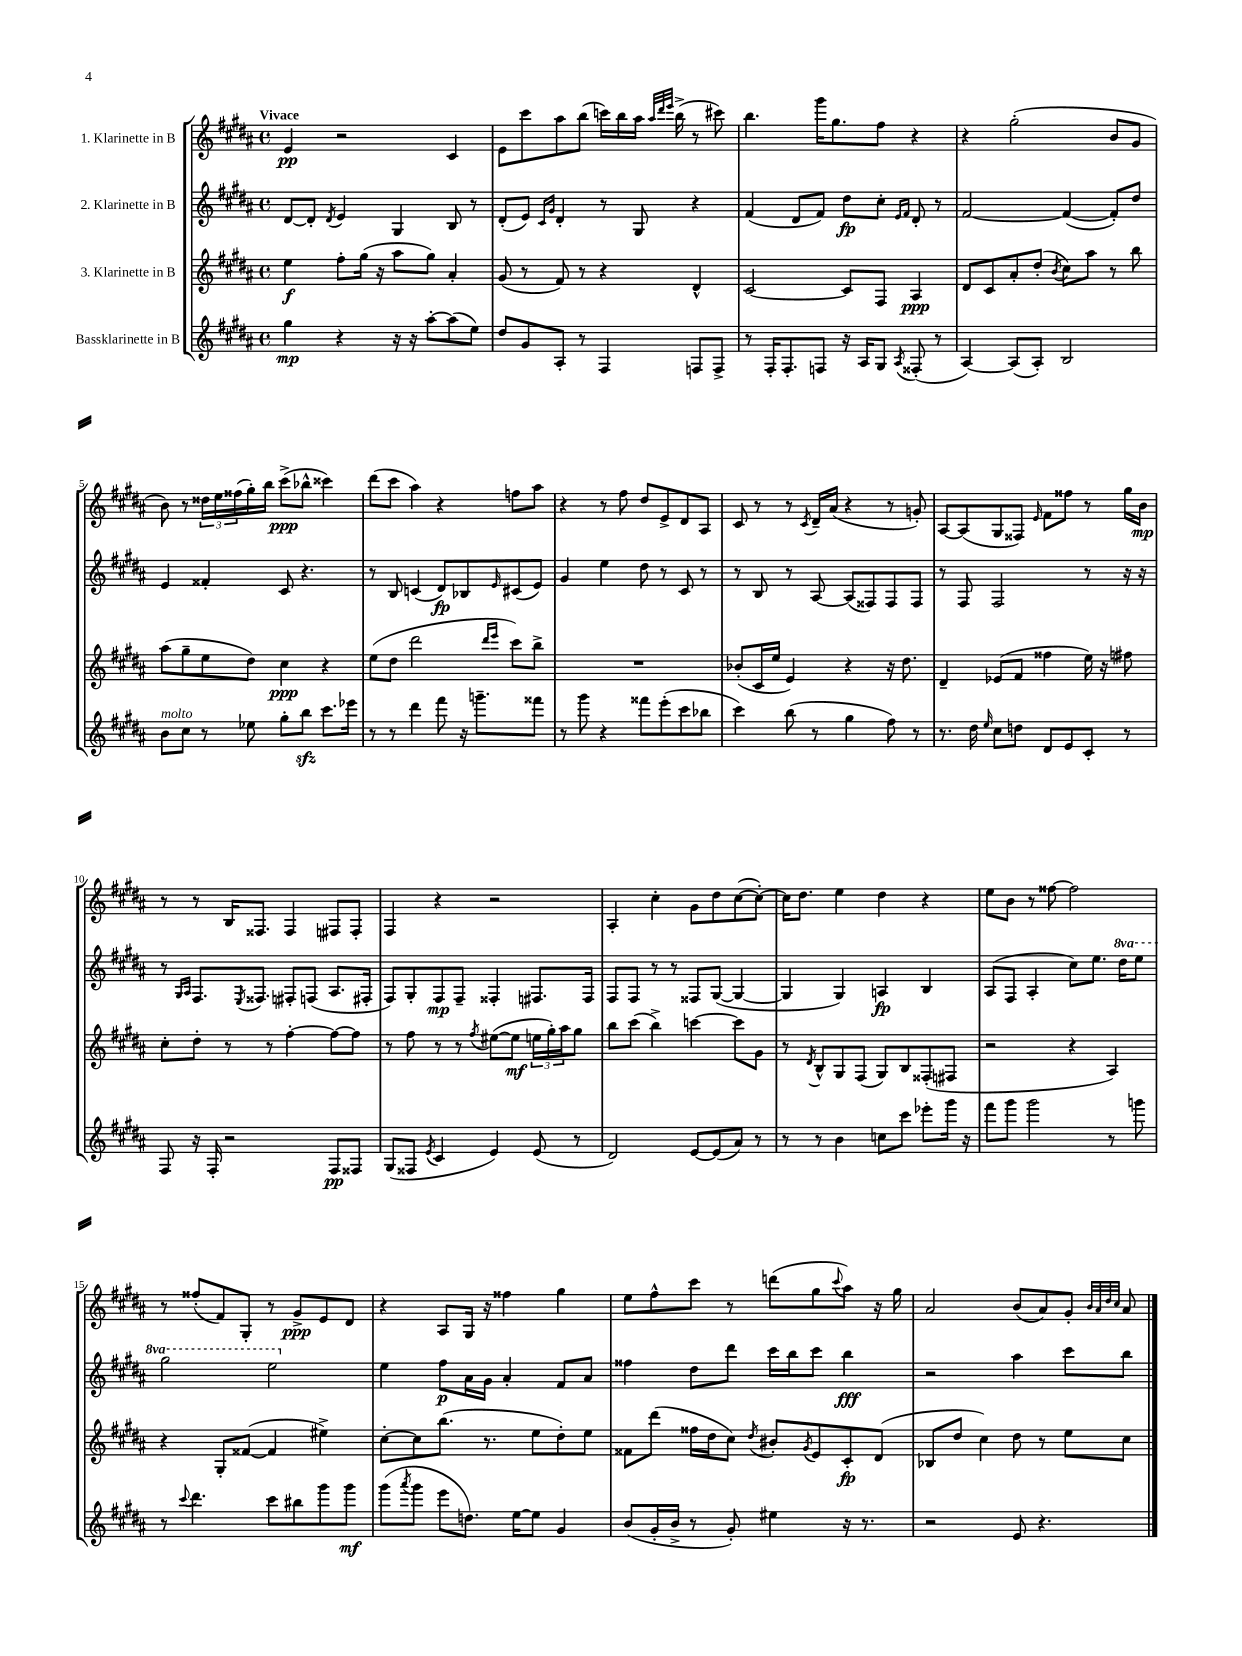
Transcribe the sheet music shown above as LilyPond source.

<<
\new StaffGroup <<
\new Staff = "s0" \with { instrumentName = "1. Klarinette in B" } {
    \clef treble \key b \major \defaultTimeSignature \time 4/4 \tempo "Vivace"
    e'4\pp r2 cis'4 |
    e'8 cis'''8 ais''8 b''8( c'''16) b''16 ais''16 \grace { ais''32 dis'''32 e'''32 } b''16->( r8 cis'''8) |
    b''4. gis'''16 gis''8. fis''8 r4 |
    r4 gis''2-.( b'8 gis'8 |
    b'8) r8 \tuplet 3/2 { disis''16 e''16 fisis''16( } gis''16-.) b''16 cis'''8->\ppp( bes''8-^ cisis'''4) |
    dis'''8( cis'''8 ais''4) r4 f''8 ais''8 |
    r4 r8 fis''8 dis''8 e'8-> dis'8 ais8 |
    cis'8 r8 r8 \acciaccatura { cis'8 } dis'16-- ais'16( r4 r8 g'8-.) |
    ais8~ ais8( gis8 fisis8) \grace { e'16 } fis'8 fisis''8 r8 gis''16 b'16\mp |
    r8 r8 b16 fisis8. fisis4 fis8 fis8-. |
    fis4 r4 r2 |
    ais4-. cis''4-. gis'8 dis''8 cis''8~( cis''8~-.) |
    cis''16 dis''8. e''4 dis''4 r4 |
    e''8 b'8 r8 fisis''8~ fisis''2 |
    r8 fisis''8-.( fis'8) gis8-. r8 gis'8->\ppp e'8 dis'8 |
    r4 ais8 gis16 r16 fisis''4 gis''4 |
    e''8 fis''8-^ cis'''8 r8 d'''8( gis''8 \appoggiatura { cis'''8 } ais''8) r16 gis''16 |
    ais'2 b'8( ais'8) gis'8-. \grace { b'32 ais'32 dis''32 cis''32 } ais'8 \bar "|." |
}
\new Staff = "s1" \with { instrumentName = "2. Klarinette in B" } {
    \clef treble \key b \major \defaultTimeSignature \time 4/4 \set Staff.ottavationMarkups = #ottavation-simple-ordinals
    dis'8~ dis'8-. \acciaccatura { dis'8 } e'4 gis4 b8 r8 |
    dis'8-.( e'8) \grace { cis'16 gis'16 } dis'4-. r8 gis8 r4 |
    fis'4( dis'8 fis'8) dis''8\fp cis''8-. \grace { e'16 fis'16 } dis'8-. r8 |
    fis'2~ fis'4~( fis'8-.) dis''8 |
    e'4 fisis'4-. cis'8 r4. |
    r8 b8 c'4( dis'8\fp) bes8 \grace { e'16 } cis'8( e'8) |
    gis'4 e''4 dis''8 r8 cis'8 r8 |
    r8 b8 r8 ais8~ ais8( fisis8) fisis8 fisis8 |
    r8 fis8 fis2 r8 r16 r16 |
    r8 \grace { gis16 ais16 } fis8. \acciaccatura { e8 } fisis8. fis8-. f8( ais8. fis16-. |
    fis8) gis8-. fis8\mp fis8-- fisis4-. fis8. fis16 |
    fis8 fis8 r8 r8 fisis8 gis8~( gis4~ |
    gis4 gis4) a4\fp b4 |
    ais8( fis8 ais4-. cis''8) e''8. \ottava #1 dis'''16 e'''8 |
    gis'''2 e'''2 \ottava #0 |
    e''4 fis''8\p ais'16 gis'16 ais'4-. fis'8 ais'8 |
    fisis''4 dis''8 dis'''8 cis'''16 b''16 cis'''8 b''4\fff |
    r2 ais''4 cis'''8 b''8 \bar "|." |
}
\new Staff = "s2" \with { instrumentName = "3. Klarinette in B" } {
    \clef treble \key b \major \defaultTimeSignature \time 4/4
    e''4\f fis''8-. gis''16( r16 ais''8 gis''8) ais'4-. |
    gis'8( r8 fis'8) r8 r4 dis'4-^ |
    cis'2~ cis'8 fis8 ais4\ppp |
    dis'8 cis'8 ais'8-. dis''8-.( \acciaccatura { b'8 } cis''8) ais''8 r8 b''8 |
    ais''8( gis''8-- e''8 dis''8) cis''4\ppp r4 |
    e''8( dis''8 dis'''2 \grace { dis'''16 e'''16 } cis'''8) b''8-> |
    R1 |
    bes'8-.( cis'16 e''16 e'4) r4 r16 dis''8. |
    dis'4-- ees'8( fis'8 fisis''4 e''16) r16 fis''8 |
    cis''8-. dis''8-. r8 r8 fis''4~-. fis''8~ fis''8 |
    r8 fis''8 r8 r8 \acciaccatura { fis''8 } eis''8~( eis''8\mf \tuplet 3/2 { e''16 gis''16-.) ais''16 } gis''8 |
    b''8 cis'''8( b''4->) c'''4~ c'''8 gis'8 |
    r8 \acciaccatura { dis'8 } b8-^ gis8 fis8( gis8) b8 fisis8-.( fis8 |
    r2 r4 ais4) |
    r4 gis8-. fisis'8~( fisis'4 eis''4->) |
    cis''8~-. cis''8 b''8.( r8. e''8 dis''8-.) e''8 |
    fisis'8 dis'''8( fisis''16 dis''16 cis''8) \acciaccatura { dis''8 } bis'8-. \acciaccatura { gis'8 } e'8 cis'8-.\fp dis'8( |
    bes8 dis''8 cis''4) dis''8 r8 e''8 cis''8 \bar "|." |
}
\new Staff = "s3" \with { instrumentName = "Bassklarinette in B" } {
    \clef treble \key b \major \defaultTimeSignature \time 4/4
    gis''4\mp r4 r16 r16 ais''8~-. ais''8( e''8) |
    dis''8 gis'8 ais8-. r8 fis4 f8 f8-> |
    r8 fis16-. fis8.-. f8 r16 ais16 gis8 \acciaccatura { ais8 } fisis8-.( r8 |
    ais4~) ais8( ais8-.) b2 |
    b'8^\markup { \italic "molto" } cis''8 r8 ees''8 gis''8-. b''8\sfz cis'''8. ees'''16 |
    r8 r8 dis'''4 fis'''8 r16 g'''8.-- fisis'''8 |
    r8 gis'''8 r4 fisis'''8 e'''8-.( cis'''8 bes''8 |
    cis'''4) b''8( r8 gis''4 fis''8) r8 |
    r8. dis''16 \grace { e''16 } cis''8 d''8 dis'8 e'8 cis'8-. r8 |
    fis8 r16 fis16-. r2 fis8\pp fisis8 |
    gis8( fisis8 \acciaccatura { e'8 } cis'4 e'4) e'8( r8 |
    dis'2) e'8~ e'8( ais'8) r8 |
    r8 r8 b'4 c''8 cis'''8 ees'''8-. gis'''16 r16 |
    fis'''8 gis'''8 gis'''2 r8 g'''8 |
    r8 \appoggiatura { cis'''8 } dis'''4. cis'''8 bis''8 gis'''8 gis'''8\mf |
    gis'''8( \acciaccatura { ais'''8 } gis'''8 e'''8 d''8.) e''16~ e''8 gis'4 |
    b'8( gis'16-. b'16-> r8 gis'8-.) eis''4 r16 r8. |
    r2 e'8 r4. \bar "|." |
}
>>
>>
